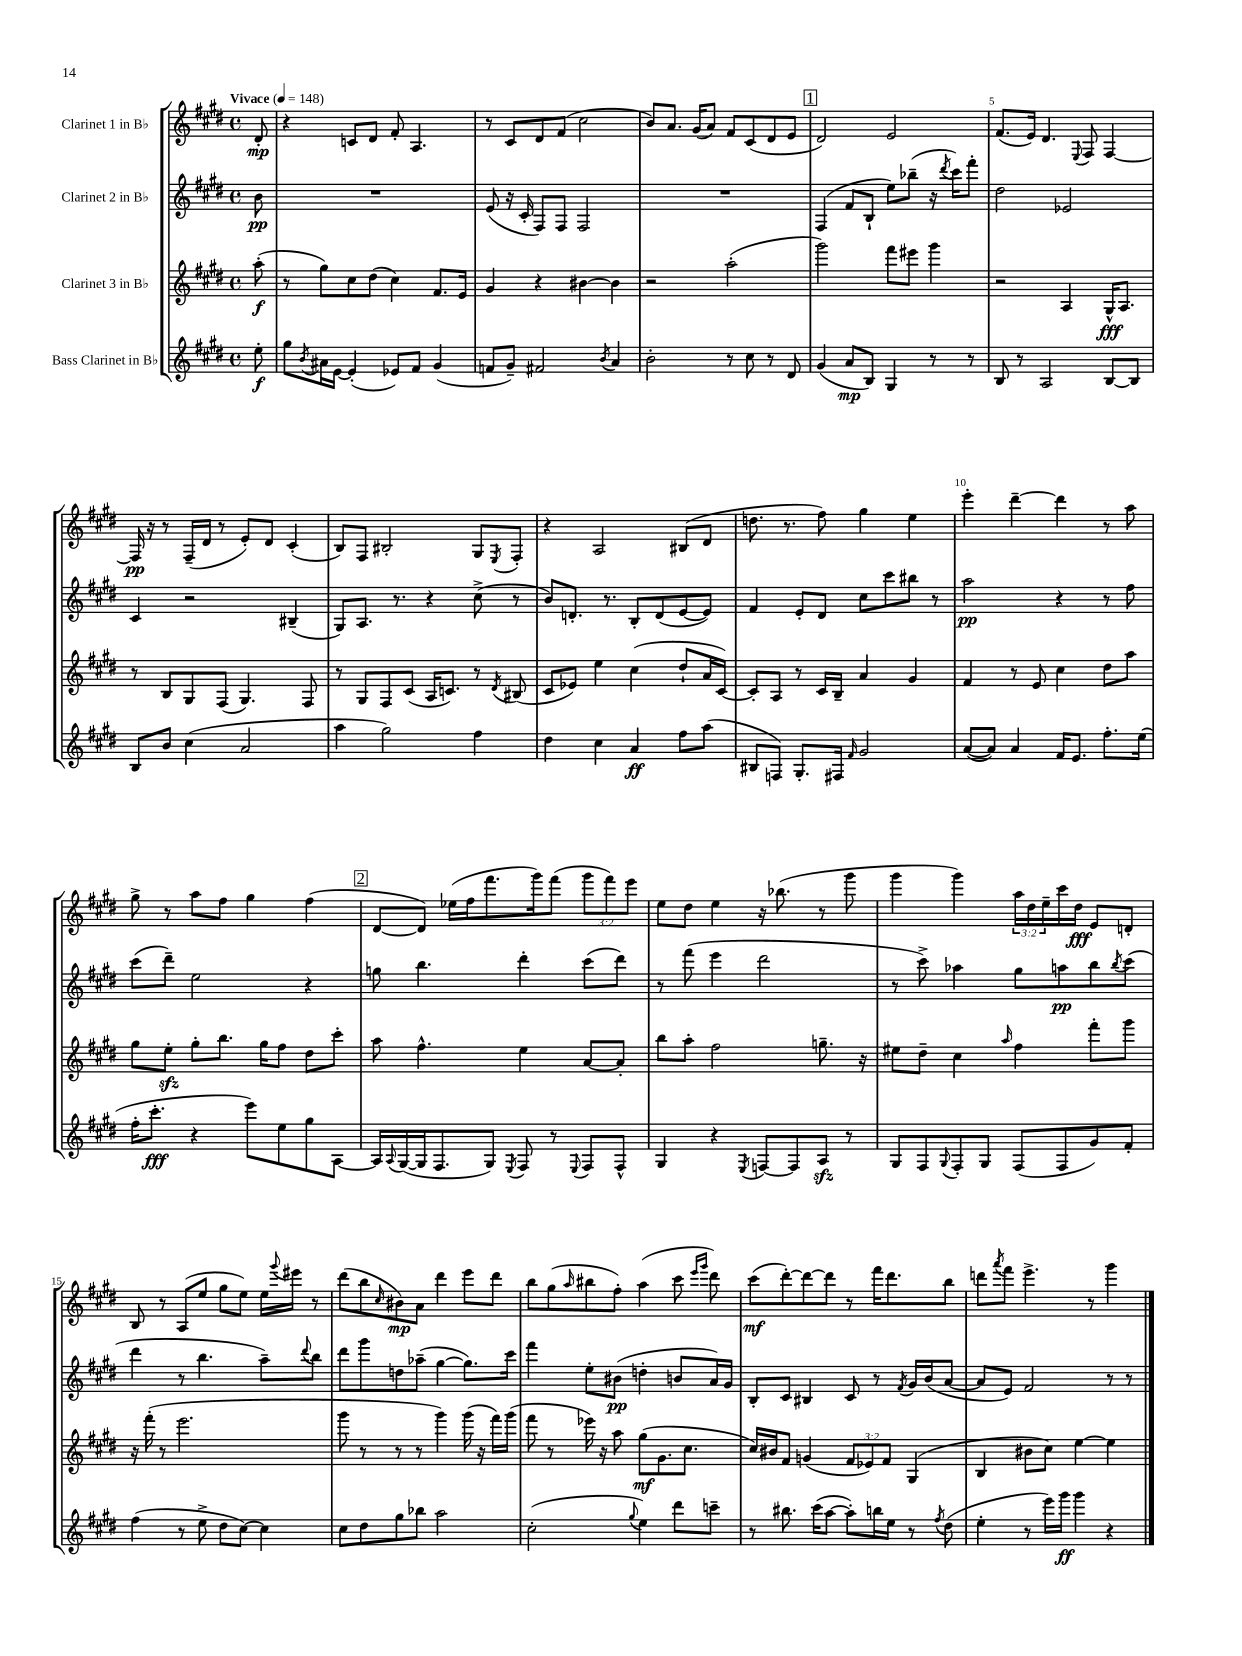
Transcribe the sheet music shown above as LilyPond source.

<<
\new StaffGroup <<
\new Staff = "s0" \with { instrumentName = "Clarinet 1 in Bb" } {
    \clef treble \key e \major \defaultTimeSignature \time 4/4 \override Staff.TupletNumber.text = #tuplet-number::calc-fraction-text \partial 8 \tempo "Vivace" 4 = 148
    dis'8-.\mp |
    r4 c'8 dis'8 fis'8-. a4. |
    r8 cis'8 dis'8 fis'8( cis''2 |
    b'8) a'8. gis'16( a'8) fis'8 cis'8( dis'8 e'8 |
    \mark \markup { \box "1" } dis'2) e'2 |
    fis'8.( e'16) dis'4. \appoggiatura { e8 } fis8 fis4~ |
    fis16\pp r16 r8 fis16--( dis'16 r8 e'8-.) dis'8 cis'4-.( |
    b8) fis8 bis2-. gis8 \acciaccatura { e8 } fis8-. |
    r4 a2 bis8( dis'8 |
    d''8. r8. fis''8) gis''4 e''4 |
    e'''4-. dis'''4~-- dis'''4 r8 a''8 |
    gis''8-> r8 a''8 fis''8 gis''4 fis''4( |
    \mark \markup { \box "2" } dis'8~ dis'8) ees''16( fis''16 fis'''8. gis'''16) fis'''8( \tuplet 3/2 { gis'''8 fis'''8) e'''8 } |
    e''8 dis''8 e''4 r16 bes''8.( r8 gis'''8 |
    gis'''4 gis'''4) \tuplet 3/2 { a''16 dis''16 e''16-- } cis'''16 dis''16\fff e'8 d'8-. |
    b8 r8 a8( e''8 gis''8 e''8) e''16 \appoggiatura { gis'''8 } eis'''16 r8 |
    dis'''8( b''8 \grace { cis''16 } bis'8\mp) a'8 dis'''4 e'''8 dis'''8 |
    b''8 gis''8( \grace { a''16 } bis''8 fis''8-.) a''4( cis'''8 \grace { e'''16 gis'''16 } dis'''8) |
    cis'''8\mf( dis'''8~-.) dis'''8~ dis'''8 r8 fis'''16 dis'''8. b''8 |
    d'''8 \acciaccatura { a'''8 } fis'''8 e'''4.-> r8 gis'''4 \bar "|." |
}
\new Staff = "s1" \with { instrumentName = "Clarinet 2 in Bb" } {
    \clef treble \key e \major \defaultTimeSignature \time 4/4 \partial 8
    b'8\pp |
    R1 |
    e'8( r16 cis'16-. fis8) fis8 fis2 |
    R1 |
    \mark \markup { \box "1" } fis4( fis'8 b8-! e''8) bes''8--( r16 \acciaccatura { dis'''8 } cis'''16) fis'''8-. |
    dis''2 ees'2 |
    cis'4 r2 bis4--( |
    gis8) a8. r8. r4 cis''8->( r8 |
    b'8) d'8.-. r8. b8-. d'8( e'8~ e'8) |
    fis'4 e'8-. dis'8 cis''8 cis'''8 bis''8 r8 |
    a''2\pp r4 r8 fis''8 |
    cis'''8( dis'''8--) e''2 r4 |
    \mark \markup { \box "2" } g''8 b''4. dis'''4-. cis'''8( dis'''8) |
    r8 fis'''8( e'''4 dis'''2 |
    r8 cis'''8->) aes''4 gis''8 a''8\pp b''8 \acciaccatura { b''8 } cis'''8( |
    dis'''4 r8 b''4. a''8--) \appoggiatura { dis'''8 } b''8 |
    dis'''8 gis'''8 d''8 aes''8--( gis''4~ gis''8.) cis'''16 |
    fis'''4 e''8-. bis'8\pp( d''4-. b'8 a'16) gis'16 |
    b8-. cis'8 bis4 cis'8 r8 \acciaccatura { fis'8 } gis'16 b'16( a'8~ |
    a'8 e'8) fis'2 r8 r8 \bar "|." |
}
\new Staff = "s2" \with { instrumentName = "Clarinet 3 in Bb" } {
    \clef treble \key e \major \defaultTimeSignature \time 4/4 \override Staff.TupletNumber.text = #tuplet-number::calc-fraction-text \partial 8
    a''8-.\f( |
    r8 gis''8) cis''8 dis''8( cis''4) fis'8. e'16 |
    gis'4 r4 bis'4~ bis'4 |
    r2 a''2-.( |
    \mark \markup { \box "1" } gis'''2) fis'''8 eis'''8 gis'''4 |
    r2 a4 gis16-^\fff a8. |
    r8 b8 gis8 fis8( gis4.) fis8 |
    r8 gis8 fis8 cis'8( a16 c'8.) r8 \acciaccatura { dis'8 } bis8( |
    cis'8 ees'8) e''4 cis''4( dis''8-! a'16 cis'16~) |
    cis'8-. a8 r8 cis'16 b16-- a'4 gis'4 |
    fis'4 r8 e'8 cis''4 dis''8 a''8 |
    gis''8 e''8-.\sfz gis''8-. b''8. gis''16 fis''8 dis''8 cis'''8-. |
    \mark \markup { \box "2" } a''8 fis''4.-^ e''4 a'8~ a'8-. |
    b''8 a''8-. fis''2 g''8.-- r16 |
    eis''8 dis''8-- cis''4 \grace { a''16 } fis''4 fis'''8-. gis'''8 |
    r16 fis'''16-.( r8 e'''2. |
    gis'''8 r8 r8 r8 gis'''4) gis'''16( r16 fis'''16) gis'''16( |
    fis'''8 r8 ees'''16) r16 a''8 gis''8\mf( gis'8. cis''8. |
    cis''16) bis'16 fis'8 g'4( \tuplet 3/2 { fis'8 ees'8) fis'8 } gis4( |
    b4 bis'8 cis''8) e''4~ e''4 \bar "|." |
}
\new Staff = "s3" \with { instrumentName = "Bass Clarinet in Bb" } {
    \clef treble \key e \major \defaultTimeSignature \time 4/4 \partial 8
    e''8-.\f |
    gis''8 \acciaccatura { b'8 } ais'16 e'16~ e'4-.( ees'8) fis'8 gis'4( |
    f'8 gis'8--) fis'2 \acciaccatura { b'8 } a'4 |
    b'2-. r8 cis''8 r8 dis'8 |
    \mark \markup { \box "1" } gis'4( a'8\mp b8) gis4 r8 r8 |
    b8 r8 a2 b8~ b8 |
    b8 b'8 cis''4( a'2 |
    a''4 gis''2) fis''4 |
    dis''4 cis''4 a'4\ff fis''8 a''8( |
    bis8 f8) gis8.-. fis16 \grace { fis'16 } gis'2 |
    a'8~( a'8) a'4 fis'16 e'8. fis''8.-. e''16( |
    fis''16-. cis'''8.-.\fff r4 e'''8) e''8 gis''8 a8~ |
    \mark \markup { \box "2" } a16 \appoggiatura { a8 } gis16~( gis16 fis8. gis8) \acciaccatura { e8 } fis8 r8 \appoggiatura { e8 } fis8 fis8-^ |
    gis4 r4 \acciaccatura { e8 } f8~ f8 a8\sfz r8 |
    gis8 fis8 \appoggiatura { gis8 } fis8-. gis8 fis8( fis8 gis'8) fis'8-. |
    fis''4( r8 e''8-> dis''8 cis''8~) cis''4 |
    cis''8 dis''8 gis''8 bes''8 a''2 |
    cis''2-.( \appoggiatura { gis''8 } e''4) dis'''8 c'''8-- |
    r8 bis''8. cis'''16( a''8~ a''8-.) b''16 e''16 r8 \acciaccatura { fis''8 } dis''8( |
    e''4-. r8 e'''16) gis'''16\ff gis'''4 r4 \bar "|." |
}
>>
>>
\layout { \context { \Score \override BarNumber.break-visibility = ##(#f #t #t) barNumberVisibility = #(every-nth-bar-number-visible 5) } }
